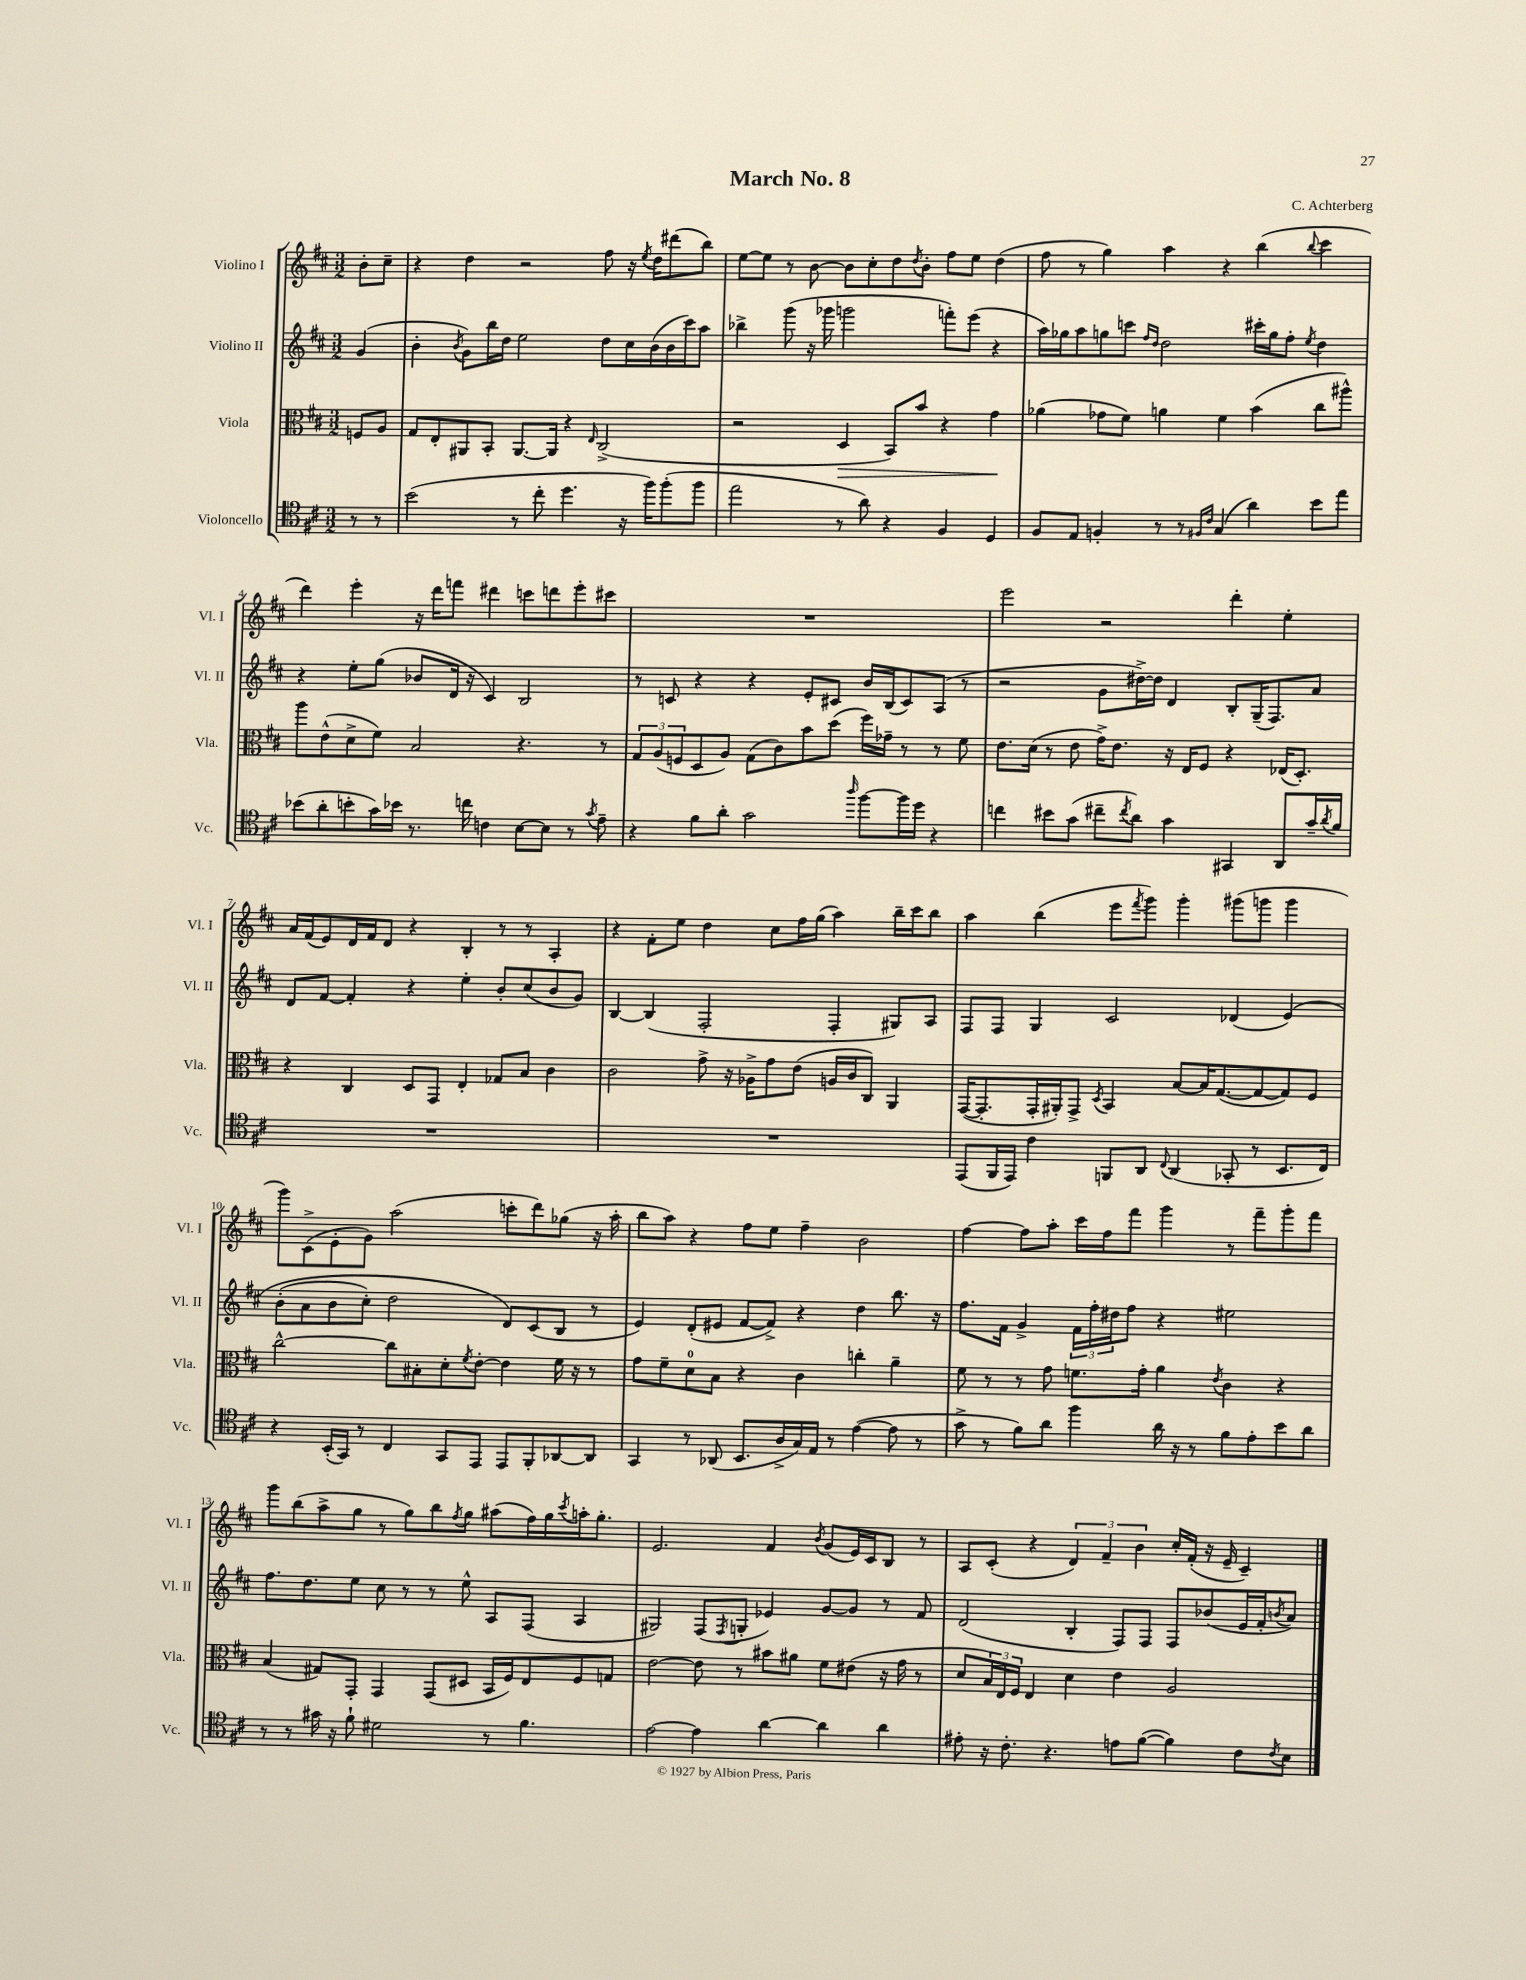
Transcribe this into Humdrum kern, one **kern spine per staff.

**kern	**kern	**kern	**kern
*staff4	*staff3	*staff2	*staff1
*clefC4	*clefC3	*clefG2	*clefG2
*k[f#c#]	*k[f#c#]	*k[f#c#]	*k[f#c#]
*M3/2	*M3/2	*M3/2	*M3/2
8r	8F	(4g	8b'
8r	8A	.	8cc#~
=	=	=	=
(2b	8G	4b'	4r
.	8E'	.	.
.	.	8qb	.
.	8AA#	8g)	4dd
.	8BB'	16bb	.
.	.	16dd	.
8r	[8.AA#	2ee	2r
8cc#'	.	.	.
.	16AA#]	.	.
4.dd	4r	.	.
.	16qqE	.	.
.	(2C#^	8dd	8ff#
16r	.	16cc#	16r
.	.	.	8qee
16ff#)	.	(16b	16dd
(8ff#'	.	16b	(8ddd#
.	.	16ccc#)	.
8ff#	.	8aa	8bb)
=	=	=	=
2ee	2r	4bb-^	[8ee
.	.	.	8ee]
.	.	(8ggg	8r
.	.	16r	[8b
.	.	16ggg-	.
8r	4D	2ggg	8b]
8a)	.	.	8cc#'
4r	8BB)	.	8dd
.	.	.	8qdd
.	8b	.	8b'
4F#	4r	8fff')	8ff#
.	.	(8eee	8ee
4D	4g	4r	(4dd
=	=	=	=
8F#	(4a-	16aa)	8ff#
.	.	16gg-	.
8E	.	8aa	8r
4F'	8g-	8gg	4gg)
.	8f#)	8ccc	.
.	.	16qqff#	.
.	.	16qqdd	.
8r	4a	2dd	4aa
8r	.	.	.
16qqF#	.	.	.
16qqc#	.	.	.
(4G	4f#	.	4r
4a)	(4b	16ccc#'	(4bb
.	.	16gg	.
.	.	8ff#'	.
.	.	8qee	8qqbb
8b	8cc#	4dd	4ccc#
8ee	8aa#^^)	.	.
=	=	=	=
(8b-	8aa	4r	4ddd)
8a'	(8e^^	.	.
8b'	8d^	8ee'	4eee'
16g)	8f#)	(8gg	.
16b-	.	.	.
8.r	2B	8b-	16r
.	.	.	16ddd
.	.	16d	8fff
16cc	.	16r	.
4c	.	4c#)	4ddd#
[8B	4.r	2B	8ccc
8B]	.	.	8ddd
8r	.	.	8eee'
8qg	.	.	.
8e~	8r	.	8ccc#
=	=	=	=
4r	12G	8r	1.r
.	(12A	.	.
.	.	8c	.
.	12F	.	.
8f#	8D	4r	.
8a'	8A)	.	.
2g	(8G	4r	.
.	8c#)	.	.
.	8b	8e'	.
.	(8dd	8c#	.
16qqaa	.	.	.
[8ff#	16ff#)	16b	.
.	16g-~	(16B	.
16ff#]	8r	8c#)	.
16dd	.	.	.
4r	8r	(8A	.
.	8f#	8r	.
=	=	=	=
4cc	8.e	2r	2eee
.	(16d	.	.
8b#	8r	.	.
(8g	8e	.	.
8cc#~	16g^)	8g	2r
.	8.e	.	.
8qcc#	.	.	.
8a)	.	[16dd#^)	.
.	.	16dd#]	.
4g	16r	4d	.
.	16E	.	.
.	8F#	.	.
4GG#	4r	8B'	4ddd'
.	.	(16G~	.
.	.	8.F#)	.
8AA	(16E-	.	4ee'
.	8.D')	.	.
16g~	.	8a	.
8qa	.	.	.
16f#	.	.	.
=	=	=	=
1.r	4r	8d	16a
.	.	.	(16f#
.	.	[8f#	8e)
.	4C#	4f#']	16d
.	.	.	16f#
.	.	.	8d
.	8D	4r	4r
.	8GG	.	.
.	4E'	4ee'	4B'
.	8G-	8b'	8r
.	8B	(8cc#	8r
.	4c#	8b	4A'
.	.	8g)	.
=	=	=	=
1.r	2c#	[4B	4r
.	.	(4B]	8f#'
.	.	.	8ee
.	8g^	2F#'	4dd
.	16r	.	.
.	16A-^	.	.
.	8g	.	8cc#
.	(8e	.	16ff#
.	.	.	(16gg
.	16A	4F#'	4aa)
.	16c#	.	.
.	8C#)	.	.
.	4AA	8G#)	16bb~
.	.	.	16ccc#
.	.	8A	8bb
=	=	=	=
(8EE	([16GG	8F#	4aa
.	8.GG']	.	.
16FF#	.	8F#	.
16EE)	.	.	.
4c#	16GG'	4G	(4bb
.	16AA#')	.	.
.	8GG^	.	.
.	8qD	.	.
8FF	4BB	2c#	8eee
.	.	.	8qfff#
8AA	.	.	8ggg)
8qqC#	.	.	.
(4AA	[8B	.	4ggg'
.	16B]	.	.
.	([8.G	.	.
8GG-'	.	(4d-	(8ggg#
8r	8G_	.	8ggg
8.BB	8G])	&(4e)	4ggg
.	8F#	.	.
16C#)	.	.	.
=	=	=	=
4r	[2cc#^^	(8b'	8ggg)
.	.	8a	(8c#^
(16BB'	.	8b	8e'
16GG)	.	.	.
8r	.	8cc#')	8g)
4C#	8cc#]	2dd	(2aa
.	8B#'	.	.
8GG	8d'	.	.
.	8qf#	.	.
8EE	[8e'	.	.
8EE	4e]	8d&)	8ccc'
8FF#'	.	(8c#	8ddd)
[8AA-	16f#	8B	(8gg-
.	16r	.	.
8AA-]	8r	8r	16r
.	.	.	16aa'
=	=	=	=
4GG	8g	4e)	8bb
.	8f#~	.	8aa)
8r	8d	(8d'	4r
(8AA-	8B	8e#	.
8.BB	4r	[8f#	8ff#
.	.	8f#^])	8ee
16A^	.	.	.
16G)	4c#	4r	4ff#~
16E	.	.	.
8r	.	.	.
([4e	4cc'	4dd	2b
8e]	4a~	8.bb	.
8r	.	.	.
.	.	16r	.
=	=	=	=
8g^	8f#	8.ff#	[4ff#
8r	8r	.	.
.	.	16f#	.
8f#)	8r	4g^	8ff#]
8a	8g	.	8aa'
4ff#	8.f	24f#	16ccc#
.	.	24ff#'	.
.	.	.	16ff#
.	.	24dd#	.
.	.	8ff#	8fff#
.	16g'	.	.
16a	4a	4r	4ggg
16r	.	.	.
8r	.	.	.
.	8qe	.	.
8f#	4c#	2ee#	8r
8e'	.	.	8fff#~
8b	4r	.	8ggg'
8a	.	.	8fff#
=	=	=	=
8r	(4B	8.ff#	8ggg
8r	.	.	(8bb
.	.	8.dd	.
16g#	8G#)	.	8aa^
16r	.	.	.
8f#`	8GG'	8ee	8gg
2d#	4GG	8cc#	8r
.	.	8r	8gg)
.	(8GG	8r	8bb
.	.	.	8qff#
.	8D#	8ee^^	8gg
8r	16BB	8A	(8aa#
.	16F#)	.	.
4.f#	8E	(8F#	16ff#)
.	.	.	16gg
.	.	.	8qccc#
.	8F#	4A	16aa'
.	.	.	8.gg'
.	8G	.	.
=	=	=	=
[2e	[2e	2G#)	2.e
4e]	8e]	(8F#	.
.	.	8qF#	.
.	8r	8G'	.
[4a	8b#	4e-)	4f#
.	8a#	.	.
.	.	.	8qb
4a]	8f#	[8g	(8g
.	(8e#	8g]	16e)
.	.	.	16c#
4a	16r	8r	8B
.	16g	.	.
.	8r	8f#	8r
=	=	=	=
8e#'	8d	(2d	8A
16r	24B)	.	(8c#'
.	24E	.	.
8.c#'	.	.	.
.	24F#	.	.
.	4E	.	4r
4.r	.	.	.
.	4d	4B'	6d)
.	.	.	6f#~
8e	4e	8F#)	.
.	.	.	6b
([8f#	.	8F#	.
4f#])	2A	8F#	16cc#'
.	.	.	(16f#'
.	.	(8b-	16r
.	.	.	16e~
8c#	.	16e	4c#~)
.	.	16f#'	.
8qc#	.	8qb	.
8B	.	8a)	.
==	==	==	==
*-	*-	*-	*-
